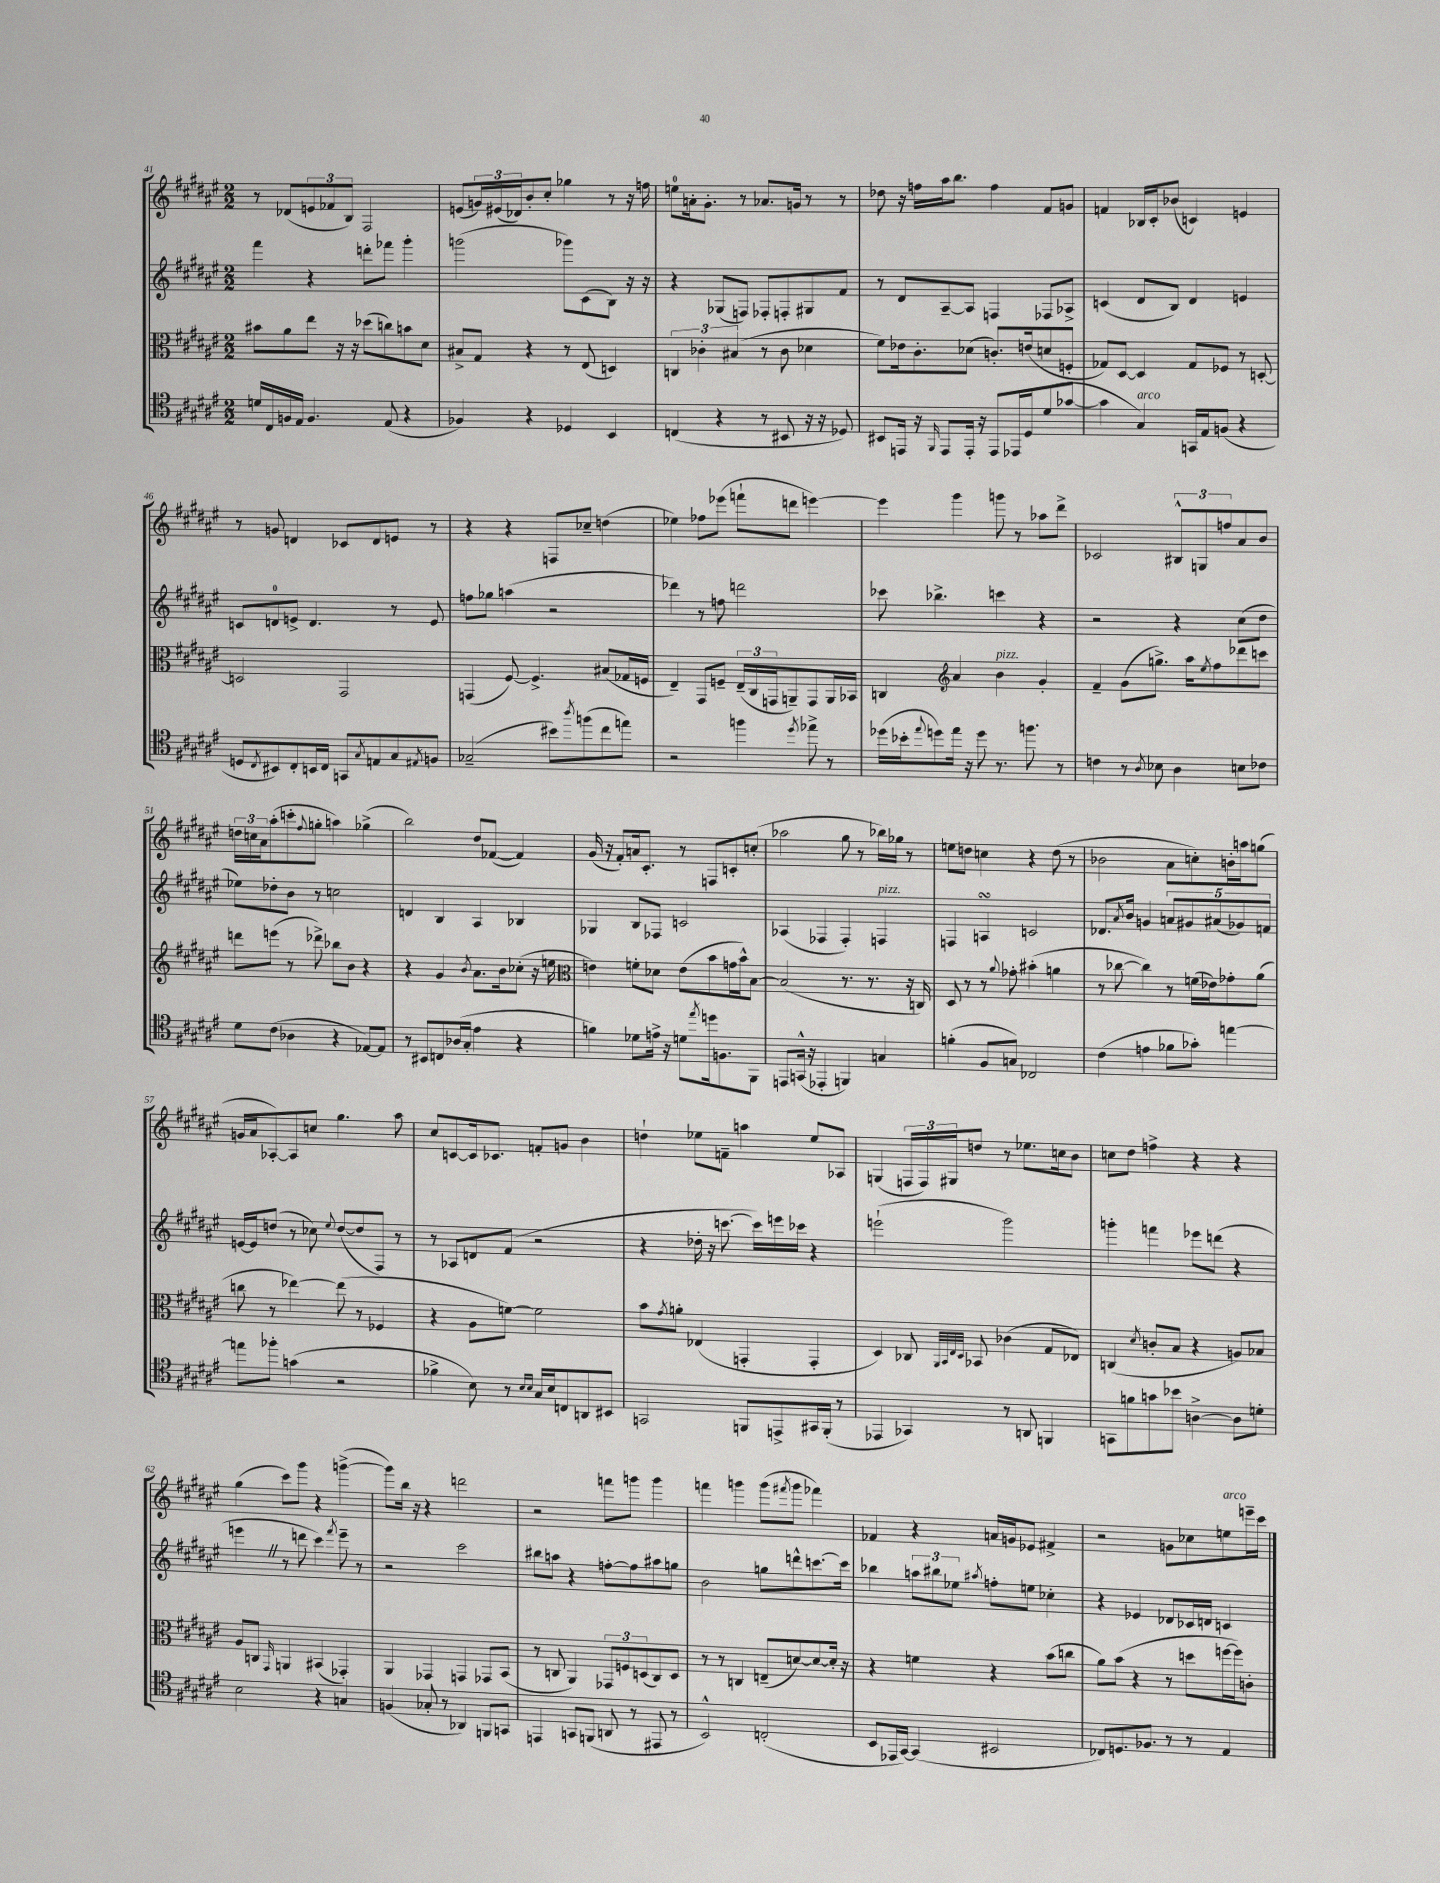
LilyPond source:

<<
\new StaffGroup <<
\new Staff = "s0" {
    \clef treble \key fis \major \numericTimeSignature \time 2/2
    r8 des'8( \tuplet 3/2 { e'8 fes'8 b8) } fis2 |
    e'8( \tuplet 3/2 { g'16) eis'16( des'16) } b'8-. cis''8-. ges''4 r8 r16 f''16 |
    e''8-0 a'16-. gis'8.-. r8 aes'8. g'16 r8 r8 |
    des''8 r16 f''16 ais''16 b''8. f''4 fis'8 g'8 |
    f'4 bes16 cis'16-. bes'8( c'4) e'4 |
    r8 g'8 d'4 ces'8 d'8 e'8 r8 |
    r4 r4 f8 ces''8-- d''4( |
    ees''4) fes''8 ees'''8( f'''8-! d'''8 e'''4~) |
    e'''4 gis'''4 g'''8 r8 aes''8 dis'''8-> |
    ces'2 \tuplet 3/2 { bis8-^ g8 f''8 } ais'8 b'8 |
    \tuplet 3/2 { d''16 c''16 ais'16 } ais''8-.( c'''8-. \appoggiatura { fis''8 } g''8-. a''4) ges''4->( |
    b''2) dis''8 fes'8~( fes'4) |
    gis'16( r16 fis'8-.) a'16 cis'8.-. r8 f8 c'8-. c''8-.( |
    aes''2 gis''8 r8 bes''16) ges''16 r8 |
    e''8 d''8 c''4 r4 d''8( r8 |
    bes'2 ais'8 c''8-.) b'16-. a''16 g''8( |
    g'16 ais'16 aes8~-.) aes8 c''8 gis''4. ais''8 |
    cis''8 c'8~ c'16 ces'8. f'8-. g'8 b'4 |
    d''4-! ees''8 f'8-- a''4 ees''8 aes8 |
    g4( \tuplet 3/2 { f16 f16) gis16 } d''8 r8 ees''8. c''16 b'8 |
    c''8 dis''8 f''4-> r4 r4 |
    gis''4( cis'''8) gis'''8 r4 g'''4~->( |
    g'''8) b''16 r16 r4 d'''2 |
    r2 f'''8 g'''8 g'''4 |
    f'''4 g'''4 g'''8( \acciaccatura { fis'''8 } g'''8 fes'''4) |
    fes'4 r4 a'16 g'16 ees'8 fis'4-> |
    r2 g'8 ces''8 e''8^\markup { \italic "arco" } e'''16-- cis'''16 \bar "|." |
}
\new Staff = "s1" {
    \clef treble \key fis \major \numericTimeSignature \time 2/2
    fis'''4 r4 d'''8-. fes'''8 gis'''4-. |
    g'''2( ges'''8) cis'8( b8) r16 r16 |
    r4 ges8( f8) fes8-. f8-. gis8 fis'8 |
    r8 dis'8 ais8~-- ais8 f4 fes8 aes8-> |
    c'4( dis'8 b8) dis'4 e'4 |
    c'8 d'8-0 e'8-> d'4. r8 e'8 |
    f''8 ges''8 a''4( r2 |
    des'''4) r8 f''8 d'''2 |
    ces'''8 bes''4.-> c'''4 r4 |
    r2 r4 cis''8( dis''8 |
    ees''8) des''8-. b'8 r8 c''2 |
    d'4 b4 ais4 bes4 |
    ges4 b8 fes8 c'2 |
    aes4( fes4 fes4-.) f4^\markup { \italic "pizz." } |
    f4 a4\turn c'2 |
    des'8. \acciaccatura { ais'8 } b'16 g'4 \tuplet 5/4 { a'8 gis'8 ais'8( ges'8) f'8 } |
    e'16~ e'16 d''8( r8 ces''8) \appoggiatura { eis''8 } d''8~( d''8 fis8) r8 |
    r8 aes8 d'8 fis'8( r2 |
    r4 des''16-. r16 c'''8.~ c'''16) e'''16 ces'''16 r4 |
    e'''2-!( gis'''2) |
    g'''4-. f'''4 ees'''8 d'''8( r4 |
    e'''4 \once \override BreathingSign.text = \markup { \musicglyph "scripts.caesura.straight" } \breathe r8 d'''8 cis'''4) \acciaccatura { fis'''8 } e'''8-- r8 |
    r2 cis'''2 |
    bis''8 a''8 r4 f''8~-. f''8 ais''8 g''8 |
    b'2 g''8 d'''8-^ c'''8.~ c'''16 |
    bes''4 \tuplet 3/2 { a''8 bis''8 ees''8 } \acciaccatura { ais''8 } f''8-. e''8 ces''4-. |
    r4 ees'4 des'8 ces'16 d'16 c'4 \bar "|." |
}
\new Staff = "s2" {
    \clef alto \key fis \major \numericTimeSignature \time 2/2
    bis'8 ais'8 eis''8 r16 r16 des''8( c''8) b'8 dis'8 |
    bis8-> gis8 r4 r8 eis8( d4) |
    \tuplet 3/2 { c4 ces'4-. bis4( } r8 ces'8 des'4 |
    fis'8) ees'16 cis'8.-. des'8( c'8.-.) e'16( d'8 f8-. |
    ges8) dis8~ dis4 ges8 fes8 r8 d8~-. |
    d2 gis,2 |
    g,4( fis8~) fis4.-> bis8( ges16 f16 |
    eis4--) gis,8 f8-- \tuplet 3/2 { eis16--( cis16 g,16 } a,8--) g,8 a,16 bes,16 |
    c4 \clef treble ais'4 b'4^\markup { \italic "pizz." } gis'4-. |
    fis'4-- gis'8( g''8.->) ais''16 \acciaccatura { eis''8 } fis''8 des'''8 c'''8 |
    d'''8 e'''8( r8 des'''8->) bes''8 b'8 r4 |
    r4 gis'4 \acciaccatura { b'8 } ais'8. b'16 ces''8-.( r16 e''16 |
    \clef alto e'4) f'8-. des'8 e'8( b'8 g'16 b'16-^) b8~ |
    b2( r8. r8. r16 c16) |
    dis8 r8 r8 \appoggiatura { ais'8 } ges'8-. bis'4-.( a'4 |
    r8 ces''8~ ces''4) r8 f'16( ees'16) ges'8-. ais'8( |
    c''8 r8 ees''4~) ees''8( r8 fes4 |
    r4 ais8 f'8~) f'2 |
    b'8 \acciaccatura { gis'8 } a'8-. ees4( g,4-. g,4-. |
    dis4) ces8 \grace { ais,32 b,32 eis32 dis32 } bes,8 ces'4( gis8 ees8) |
    c4( \acciaccatura { dis'8 } c'8-. b8 r4 a8) bes8 |
    ais8 c8 \grace { gis,16 } a,4 bis,4( ges,4-.) |
    ais,4 ges,4 g,4 ges,8 b,8( |
    r8 c8 ais,4) \tuplet 3/2 { ges,8 f8 d8( } c8) d8 |
    r8 r8 c4 e8--( d'8~) d'8~ d'16-. r16 |
    r4 f'4 r4 b'8( c''8 |
    ais'8) b'8( r4 r8 d''8 f''16~ f''16) c'8-. \bar "|." |
}
\new Staff = "s3" {
    \clef tenor \key fis \major \numericTimeSignature \time 2/2
    d'16 cis16 f16 eis16 f4. eis8( r4 |
    fes4) r4 des4 b,4 |
    c4( r4 r8 bis,8 r16 r16 des8) |
    bis,8 e,16 r16 \grace { fis,16 } e,8 e,16-. r16 e,8 ees,16 dis16 dis'8( ges'8~ |
    ges'4 gis4^\markup { \italic "arco" }) g,16 eis16 f8( r4 |
    d8 \acciaccatura { cis8 } bis,8) cis8-. b,16 cis16 g,8 \acciaccatura { gis8 } e8 gis8 \acciaccatura { eis8 } f8 |
    ges2--( bis'8) \acciaccatura { ais''8 } f''8( cis''8 e''8) |
    r2 f''4 \acciaccatura { dis''8 } ees''8-> r8 |
    des''16( bes'16-. \appoggiatura { eis''8 } d''8) eis''16 r16 d''8 r8. f''8. r8 |
    c'4 r8 \acciaccatura { ais8 } bes8 ais4 b8 ces'8 |
    dis'8 cis'8( aes4 r4 ees8~) ees8 |
    r8 bis,8 c8 aes16( gis16-. eis'4 r4 |
    f'4) des'8 e'16-> r16 d'8 \acciaccatura { eis''8 } d''16 f8. fis,8 |
    e,8 g,16-^( r16 ees,4-. f,4) g4 |
    f'4-.( fis8 g8) ces2 |
    cis'4( e'4 fes'8 ges'8-.) e''4~ |
    e''8 fes''8-. g'4( r2 |
    fes'4-> b8) r8 \grace { b16 b16 } gis16 b16 c8 a,8 bis,8 |
    g,2 f,8 e,8-> gis,16 f,16-.( r8 |
    ees,4 ges,4) r8 a,8 f,4 |
    g,8 f'8 g'8 bes'8 a4~-> a8 d'8-. |
    b2 r4 g4 |
    f4( ges8-. r8 aes,4) f,8 g,8 |
    e,4 g,8 f,8( a,8 r8 eis,8 r8 |
    b,2-^) c2-.( |
    b,8 ees,16 gis,16~) gis,4( bis,2 |
    ces8) d8. fes8. r8 r8 eis4 \bar "|." |
}
>>
>>
\layout { \context { \Score currentBarNumber = #41 } }
